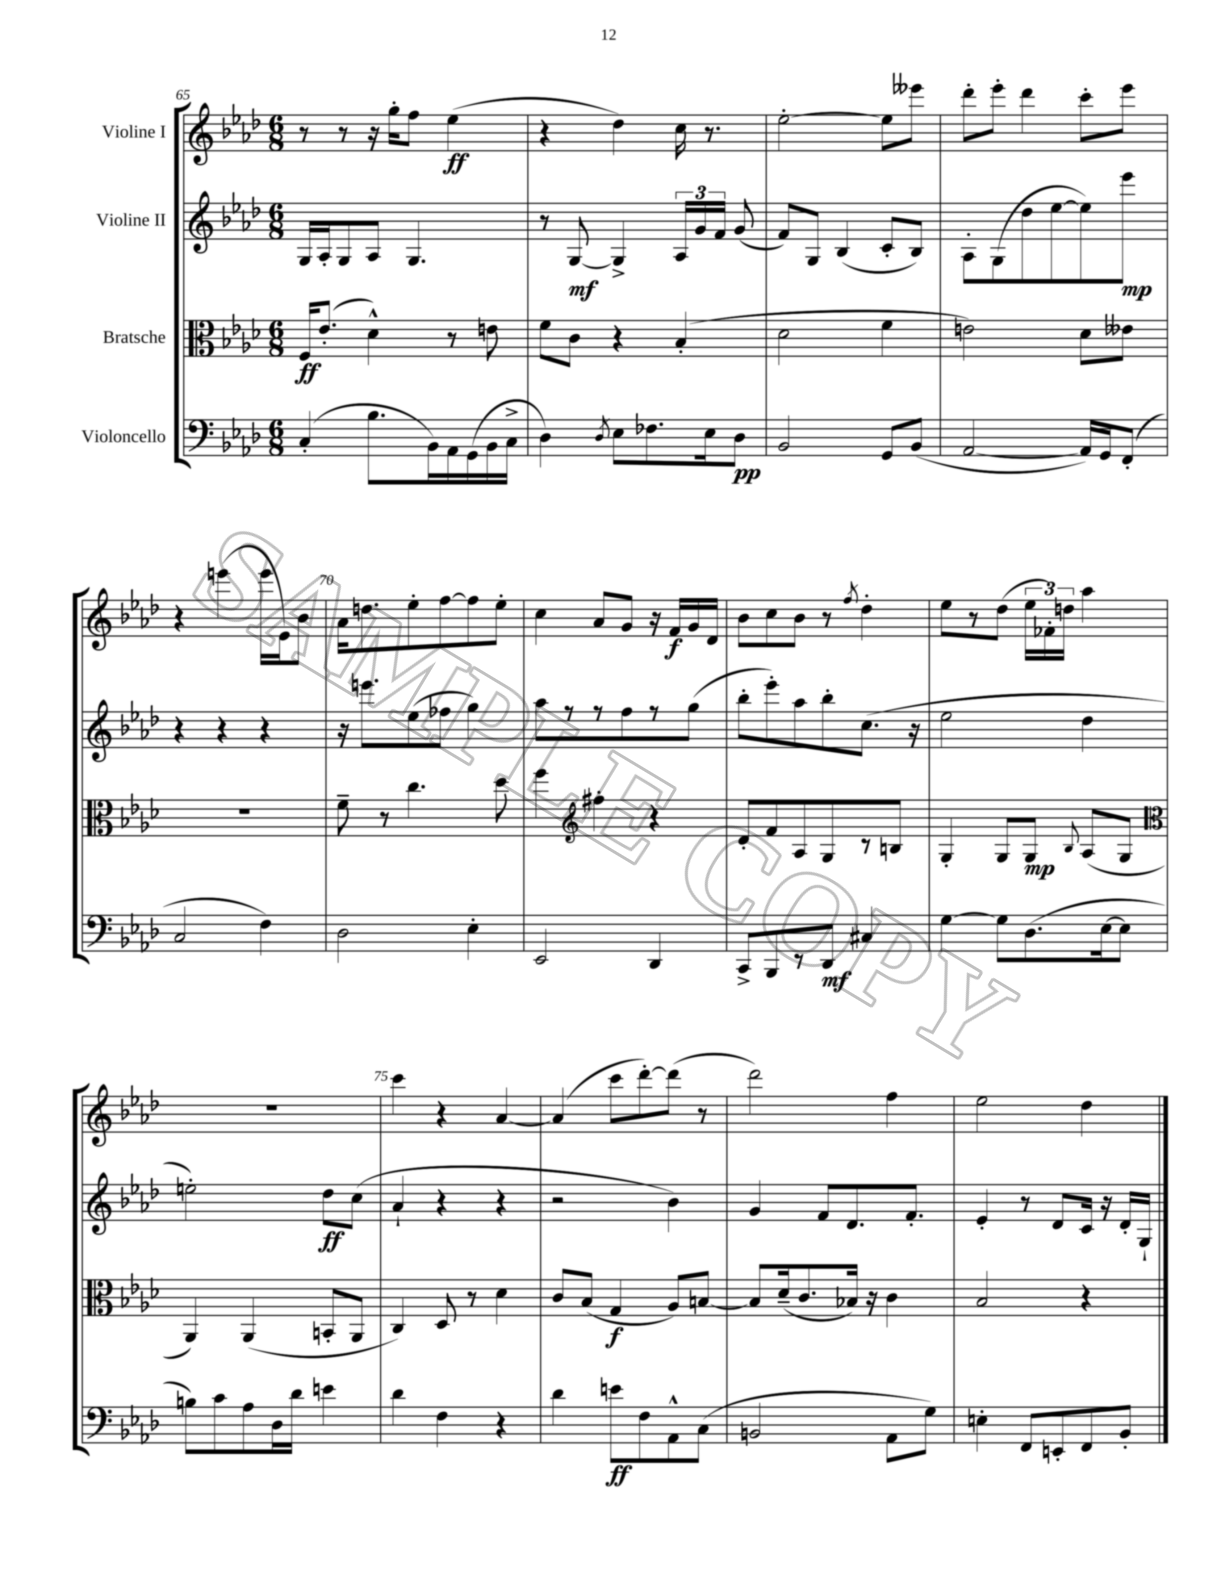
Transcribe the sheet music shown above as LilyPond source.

<<
\new StaffGroup <<
\new Staff = "s0" \with { instrumentName = "Violine I" } {
    \clef treble \key aes \major \numericTimeSignature \time 6/8
    \autoBeamOff r8 r8 r16 g''16[-. f''8] ees''4\ff( |
    r4 des''4) c''16 r8. |
    ees''2~-. ees''8[ eeses'''8] |
    des'''8[-. ees'''8]-. des'''4 c'''8[-. ees'''8] |
    r4 e'''4( e'''16[ ees'16) bes'8] |
    aes'16[ d''8. ees''8-. f''8~ f''8 ees''8]-. |
    c''4 aes'8[ g'8] r16 f'16[\f g'16 des'16] |
    bes'8[ c''8 bes'8] r8 \acciaccatura { f''8 } des''4-. |
    ees''8[ r8 des''8]( \tuplet 3/2 { ees''16[ fes'16-.) d''16] } aes''4 |
    R2. |
    c'''4 r4 aes'4~ |
    aes'4( c'''8[ des'''8~-.) des'''8]( r8 |
    des'''2) f''4 |
    ees''2 des''4 \bar "|." |
}
\new Staff = "s1" \with { instrumentName = "Violine II" } {
    \clef treble \key aes \major \numericTimeSignature \time 6/8
    \autoBeamOff g16[ aes16-. g8 aes8] g4. |
    r8 g8~\mf g4-> \tuplet 3/2 { aes16[ g'16 f'16] } g'8( |
    f'8[) g8] bes4( c'8[-. bes8]) |
    aes8[-. g8( des''8 ees''8~ ees''8) ees'''8]\mp |
    r4 r4 r4 |
    r16 e'''8.[ ees''8( fes''8] g''4) |
    aes''8[ r8 r8 f''8 r8 g''8]( |
    bes''8[-. ees'''8-.) aes''8 bes''8-. c''8.]( r16 |
    ees''2 des''4 |
    e''2-.) des''8[\ff c''8]( |
    aes'4-! r4 r4 |
    r2 bes'4) |
    g'4 f'8[ des'8. f'8.]-. |
    ees'4-. r8 des'8[ c'16] r16 des'16[-. g16]-! \bar "|." |
}
\new Staff = "s2" \with { instrumentName = "Bratsche" } {
    \clef alto \key aes \major \numericTimeSignature \time 6/8
    \autoBeamOff f16[\ff ees'8.]-.( des'4-^) r8 e'8 |
    f'8[ c'8] r4 bes4-.( |
    des'2 f'4 |
    e'2) des'8[ eeses'8] |
    R2. |
    f'8-- r8 c''4. des''8 |
    f''4 \clef treble fis''4-. r4 |
    des'8[-. f'8 aes8 g8 r8 b8] |
    g4-. g8[ g8]\mp \appoggiatura { bes8 } aes8[( g8] |
    \clef alto aes,4) aes,4( b,8[-. aes,8] |
    c4) des8 r8 des'4 |
    c'8[ bes8]( g4\f aes8[) b8]~ |
    b8[ des'16--( c'8. bes16]) r16 c'4 |
    bes2 r4 \bar "|." |
}
\new Staff = "s3" \with { instrumentName = "Violoncello" } {
    \clef bass \key aes \major \numericTimeSignature \time 6/8
    \autoBeamOff c4-.( bes8.[ bes,16) aes,16 g,16( bes,16 c16]-> |
    des4) \acciaccatura { des8 } ees8[ fes8. ees16 des8]\pp |
    bes,2 g,8[ bes,8]( |
    aes,2~ aes,16[) g,16 f,8]-.( |
    c2 f4) |
    des2 ees4-. |
    ees,2 des,4 |
    c,8[-> bes,,8 r8 des,8]\mf cis4 |
    g4~ g8[ des8.( ees16~ ees8] |
    b8[) c'8 aes8 des16 des'16] e'4 |
    des'4 f4 r4 |
    des'4 e'8[\ff f8 aes,8-^ c8]( |
    b,2 aes,8[ g8]) |
    e4-. f,8[ e,8-. f,8 bes,8]-. \bar "|." |
}
>>
>>
\layout { \context { \Score currentBarNumber = #65 \override BarNumber.break-visibility = ##(#f #t #t) barNumberVisibility = #(every-nth-bar-number-visible 5) } }
